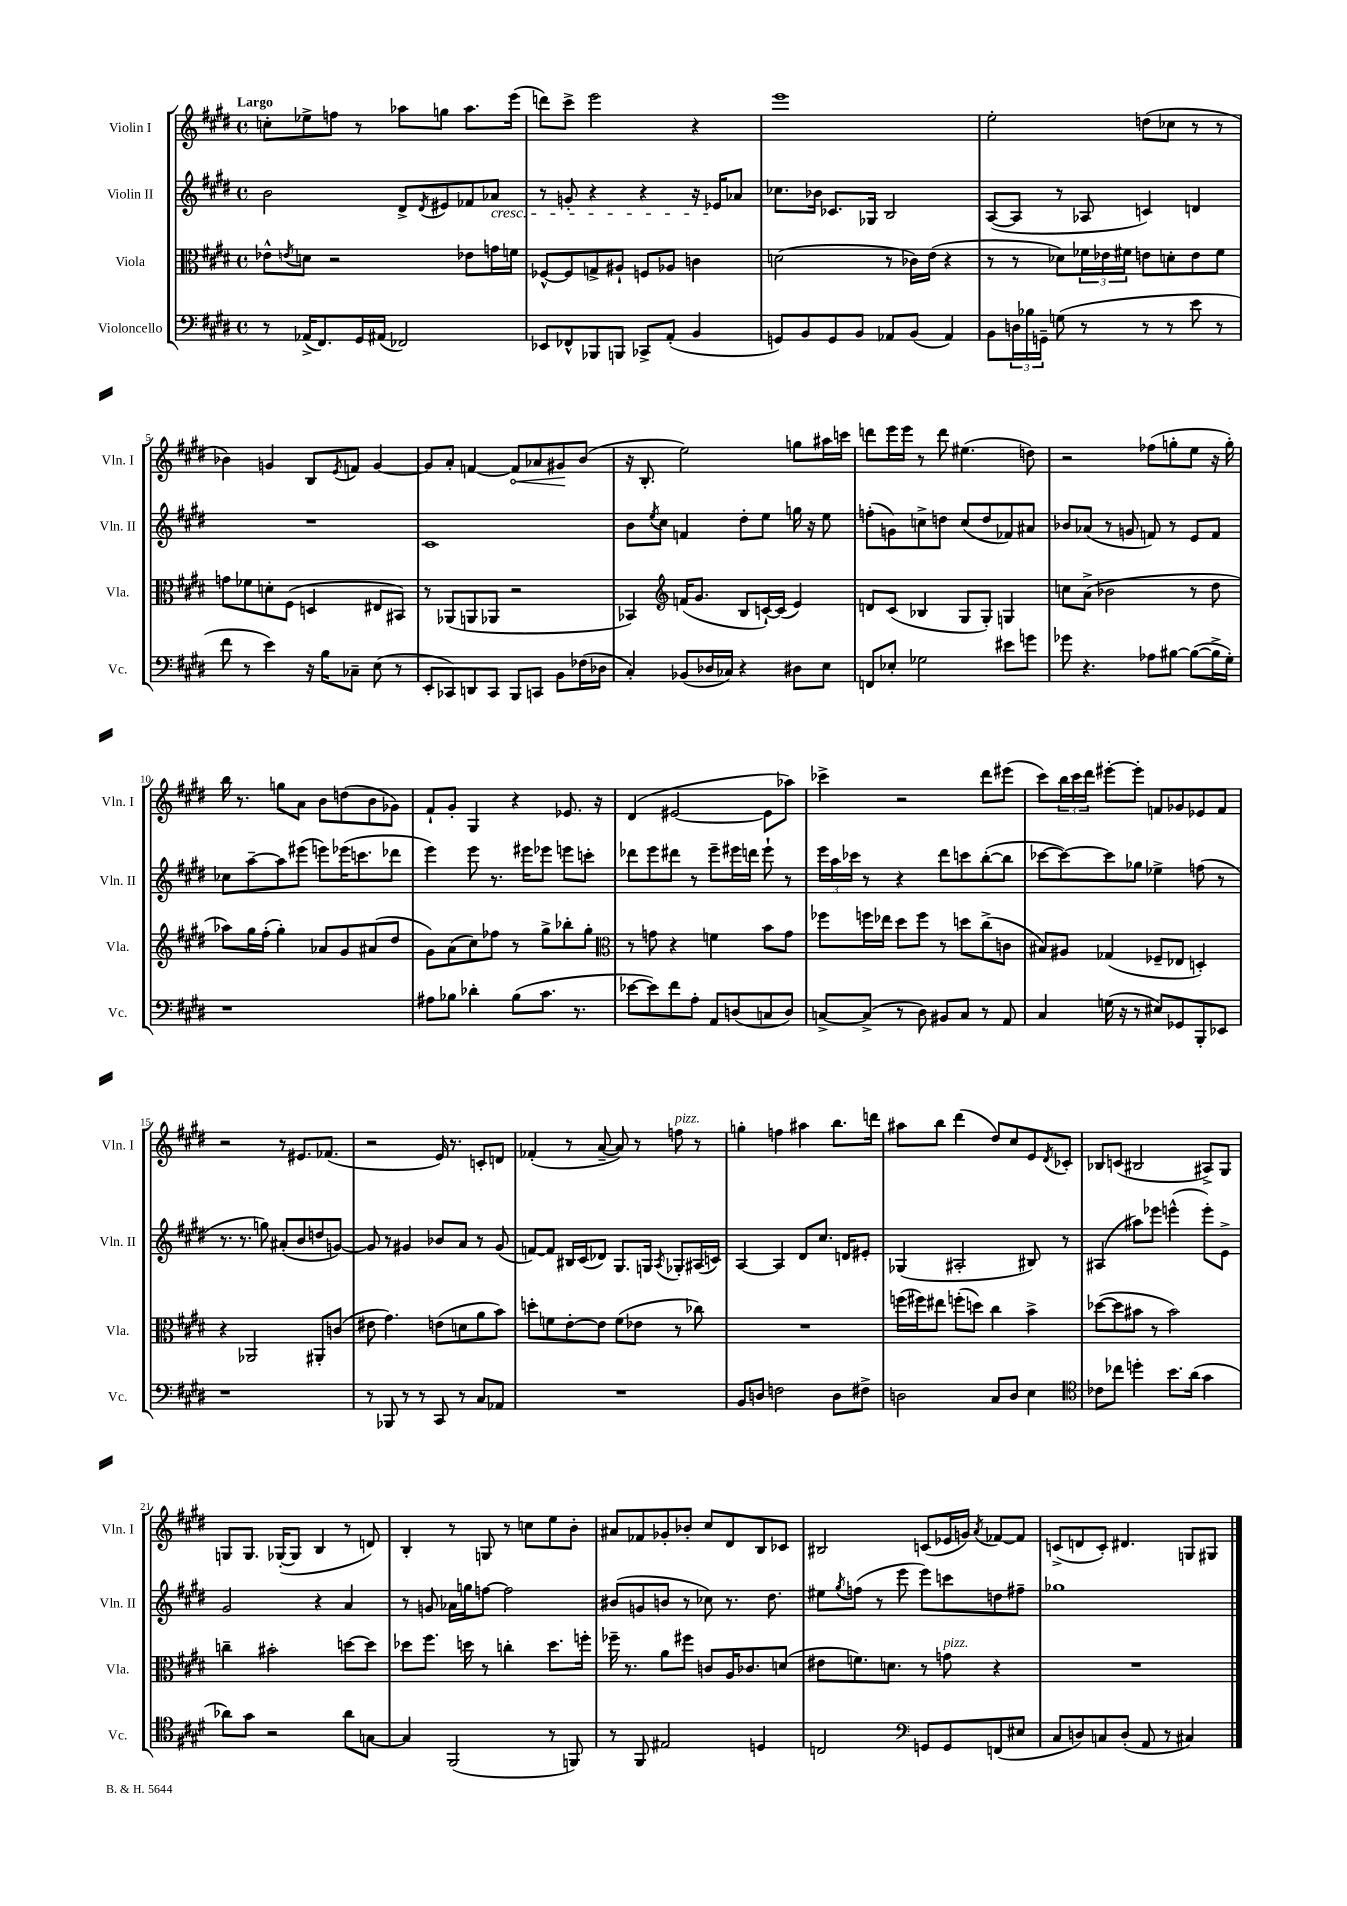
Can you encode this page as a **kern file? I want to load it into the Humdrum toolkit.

**kern	**kern	**kern	**kern
*staff4	*staff3	*staff2	*staff1
*clefF4	*clefC3	*clefG2	*clefG2
*k[f#c#g#d#]	*k[f#c#g#d#]	*k[f#c#g#d#]	*k[f#c#g#d#]
*M4/4	*M4/4	*M4/4	*M4/4
*met(c)	*met(c)	*met(c)	*met(c)
8r	8e-^^\L	2b\	8cc'\L
.	8qe/	.	.
(16AA-^/LK	8d\J	.	8ee-^\
8.FF#/)	.	.	.
.	2r	.	8ff\J
16GG#/L	.	.	8r
(16AA#/JJ	.	.	.
2FF-/)	.	8d#^/L	8aa-\L
.	.	8qd#/	.
.	.	8e#/	8gg\J
.	8e-\L	8f-/	8.aa-\L
.	16g\L	8a-/J	.
.	16f\JJ	.	(16eee\Jk
=	=	=	=
8EE-/L	[8F-^^/L	8r	8ddd\L)
8FF-^^/	8F-/]	8g'/	8ccc#^\J
8BBB-/	8G^/	4r	2eee\
8BBB/J	8A#`/J	.	.
8CC-^/L	8F/L	4r	.
(8AA'/J	8A-/J	.	.
4BB/	4c\	16r	4r
.	.	16e-/LK	.
.	.	8a-/J	.
=	=	=	=
8GG/L)	(2d\	8.cc-\L	1eee
8BB/	.	.	.
.	.	16b-\Jk	.
8GG/	.	8.c-/L	.
8BB/J	.	.	.
.	.	16G-/Jk	.
8AA-/L	8r	2B/	.
(8BB/J	16c-\LL)	.	.
.	(16e\JJ	.	.
4AA-/)	4r	.	.
=	=	=	=
8BB\L	8r	([8A/L	2ee'\
24D\L	8r	8A/]J	.
24B-\	.	.	.
24GG~\JJ	.	.	.
(8G\	8d-\L)	8r	.
8r	24f-\L	8A-/	.
.	24e-\	.	.
.	24f#\JJ	.	.
8r	8e\L	4c/)	(8dd\L
8r	8d'\	.	8cc-\J
8e\	8e\	4d/	8r
8r	8f#\J	.	8r
=	=	=	=
8f#\	8g\L	1r	4b-\)
8r	8f-\	.	.
4e\)	8d'\	.	4g/
.	(8F#\J	.	.
16r	4D/	.	8B/L
16B\LK	.	.	.
.	.	.	8qe/
8C-~\J	.	.	8f/J
(8E\	8E#/L	.	[4g/
8r	8BB#/J)	.	.
=	=	=	=
8EE'/L	8r	1c#	8g/]L
8CC-/)	(8AA-/L	.	8a'/J
8DD/	8AA/	.	[4f/
8CC-/J	8AA-/J	.	.
8BBB/L	2r	.	8f/]L
8CC/J	.	.	8a-/
8BB\L	.	.	8g#/
(16F-\L	.	.	(8b/J
16D-\JJ	.	.	.
=	=	=	=
4C#'/)	4BB-/)	8b\L	16r
.	.	.	8.B'/
.	.	8qee/	.
.	.	8cc#\J	.
*	*clefG2	*	*
(8BB-/L	(16f/LK	4f/	2ee\)
.	8.g#/J	.	.
16D-/L	.	.	.
16C-/JJ)	.	.	.
4r	8B/L	8dd#'\L	.
.	[16c`/L)	8ee\J	.
.	(16c/]JJ	.	.
8D#\L	4e/)	16gg\	8gg\L
.	.	16r	.
8E\J	.	8ee\	16aa#\L
.	.	.	16ccc\JJ
=	=	=	=
8FF/L	8d/L	(8ff'\L	8ddd\L
8E-'/J	(8c#/J	8g\)	16eee\L
.	.	.	16eee\JJ
2G-\	4B-/	8cc^\	8r
.	.	8dd\J	8ddd\
.	8G#/L	(8cc/L	(4.ee#\
.	8G#'/J)	8dd/	.
8e#\L	4G/	8f-/)	.
8g\J	.	8a#/J	8dd\)
=	=	=	=
8g-\	8cc\L	8b-/L	2r
4.r	(8a^\J	(8a-/J	.
.	2b-\	8r	.
.	.	8g/	.
8A-\L	.	8f/)	(8ff-\L
[8B#\J	.	8r	8gg'\
(8B#\_L	8r	8e/L	8ee\J
16B#^\]L	8dd#\	8f/J	16r
16G#'\JJ)	.	.	16gg'\)
=	=	=	=
1r	8aa-\L)	8cc-\L	16bb\
.	.	.	8.r
.	16gg#\L	[8aa~\	.
.	(16ff#'\JJ	.	.
.	4gg#'\)	8aa\]	8gg\L
.	.	(8eee#\J	8a\J
.	8a-/L	8eee\L)	8b\L
.	8g#/	(16eee-\K	(8dd\
.	.	8.ccc\	.
.	(8a#/	.	8b\
.	8dd#/J	8ddd-\J	8g-\J)
=	=	=	=
8A#\L	8g#\L)	4eee\)	8f#`/L
8B-\J	(8a\	.	8g#'/J
4d-'\	8cc#\)	8eee\	4G#/
.	8ff-\J	8.r	.
(8B-\L	8r	.	4r
.	.	16eee#\LK	.
8.c#\J	8gg#^\L	8eee-\J	.
.	8bb-'\	8eee\L	8.e-/
8.r	.	.	.
.	8gg#'\J	8ccc'\J	.
.	.	.	16r
=	=	=	=
*	*clefC3	*	*
[8e-\L	8r	8ddd-\L	(4d#/
8e-\])	8g\	8eee\	.
8f#\	4r	8ddd#\J	[2e#/
8A'\J	.	8r	.
8AA/L	4f\	8eee~\L	.
(8D/	.	16eee#\L	.
.	.	16ddd\JJ	.
8C/	8b\L	8eee#`\	8e#\]L
8D/J)	8g\J	8r	8aa-\J)
=	=	=	=
[8C^/L	8ff-\L	24eee\LL	4ccc-^\
.	.	24aa\	.
.	.	24ccc-\JJ	.
(8C^/]J	16ff\L	8r	.
.	16ee-\JJ	.	.
8r	8dd#\L	4r	2r
8D#\)	8ff\J	.	.
8BB#/L	8r	8ddd#\L	.
8C/J	8dd\L	8ccc\	.
8r	(8cc#^\	([8bb'\	8ddd#\L
8AA/	8c\J	8bb\]J	(8eee#\J
=	=	=	=
4C#/	8B#/L)	[8ccc-\L	8ccc#\L)
.	8A#/J	8ccc-\_)	24bb\L
.	.	.	24ccc#\
.	.	.	24ddd#\JJ
(16G\	(4G-/	8ccc-\]	[8eee#'\L
16r	.	.	.
8r	.	8gg-\J	8eee#'\]J
8E#/L)	8F-~/L	4ee-^\	8f/L
8GG-/	8E-/J	.	8g-/
8BBB'/	4D'/)	(8ff\	8e-/
8EE-/J	.	8r	8f/J
=	=	=	=
1r	4r	8.r	2r
.	.	8.r	.
.	2AA-/	.	.
.	.	8gg\)	.
.	.	(8a#'/L	8r
.	.	8b/	8.e#/L
.	8AA#'/L	8dd/	.
.	.	.	(8.f-/J
.	(8c/J	[8g/J)	.
=	=	=	=
8r	8e#\	8g/]	2r
8BBB-/	4.g#\)	8r	.
8r	.	4g#/	.
8r	.	.	.
8CC#/	(8e\L	8b-/L	16e/)
.	.	.	8.r
8r	8d\	8a/J	.
8C#/L	8a\	8r	8c'/L
8AA-/J	8b\J)	(8g#/	8d/J
=	=	=	=
1r	8dd'\L	[8f/L)	(4f-'/
.	8f\	8f/]J	.
.	[8e'\	16B#/LL	8r
.	.	(16c#/J	.
.	8e\]J	8d-/J)	[8a~/
.	(8f\L	8.G#/L	8a/])
.	8e-\J	.	8r
.	.	16G/Jk	.
.	.	8qA/	.
.	8r	8G-'/L	8ff\
.	8cc-\)	(16A#/L	8r
.	.	16c/JJ)	.
=	=	=	=
8BB/L	1r	[4A/	4gg'\
8D/J	.	.	.
2F\	.	4A/]	4ff\
.	.	8d#/L	4aa#\
.	.	8.cc#/J	.
8D\L	.	.	8.bb\L
.	.	16d/LK	.
8F#^\J	.	8e#'/J	.
.	.	.	16ddd\Jk
=	=	=	=
2D\	(16ff\LL	(4G-/	8aa#\L
.	16ff#\J)	.	.
.	8ee#\J	.	8bb\J
.	(8ff'\L	2A#'/	(4ddd#\
.	8dd\J)	.	.
8C#/L	4cc#\	.	8dd#/L)
8D/J	.	.	8cc#/
4E\	4b^\	8B#/)	8e/
.	.	.	8qd#/
.	.	8r	8c-'/J
=	=	=	=
*clefC4	*	*	*
8c-\L	([8dd-\L	(4A#/	8B-/L
8cc-\J	8dd-\]	.	(8c/J
4dd'\	8b#\J	8aa#\L)	2B#/
.	8r	8eee-\J	.
8.b\L	2b#\)	(4eee^^\	.
(16a\Jk	.	.	.
4g#\	.	8eee'\L)	8A#^/L)
.	.	8e^\J	8G#/J
=	=	=	=
8a-\L)	4cc~\	2g#/	8G/L
8g#\J	.	.	8.G/J
2r	2b#'\	.	.
.	.	.	([16G-'/LK
.	.	.	8G-/]J
.	.	4r	4B/
8a-\L	[8dd\L	4a/	8r
[8G\J	8dd\]J	.	8d/)
=	=	=	=
4G/]	8dd-\L	8r	4B'/
.	8.ff#\J	8g/	.
(2FF#/	.	16a-\LL	8r
.	16dd\	16gg\J	.
.	8r	[8ff\J	8G/
.	4cc'\	2ff\]	8r
.	.	.	8cc\L
8r	8.dd\L	.	8ee\
8FF/)	.	.	8b'\J
.	16ff'\Jk	.	.
=	=	=	=
8r	16ff-~\	(8b#/L	8a#/L
.	8.r	.	.
8FF#/	.	8g/	8f-/
2E#/	8a\L	8b/J	8g-'/
.	8ff#\J	8r	8b-'/J
.	8c/L	8cc-\)	8cc#/L
.	16A/K	8.r	8d#/
.	8.c-/	.	.
4D/	.	.	8B/
.	.	8.dd#\	.
.	(8d/J	.	8c-/J
=	=	=	=
2C/	8e#\L	8ee#\L	2B#/
.	.	8qgg#/	.
.	8.f\)	(8ff\J	.
.	.	8r	.
.	8.d\J	.	.
.	.	8eee\	.
*clefF4	*	*	*
8GG/L	8r	8eee\L)	(8c/L
8GG/	8g\	8ccc\	16e-/L
.	.	.	16g/JJ)
.	.	.	8qa/
(8FF/	4r	8dd\	[8f-/L
8E#/J	.	8ff#~\J	8f-/]J
=	=	=	=
8C#/L	1r	1gg-	(8c^/L
8D/)	.	.	8d/
8C/	.	.	8c'/J)
(8D'/J	.	.	4.d#/
8AA/	.	.	.
8r	.	.	.
4C#/)	.	.	8G/L
.	.	.	8G#/J
==	==	==	==
*-	*-	*-	*-
